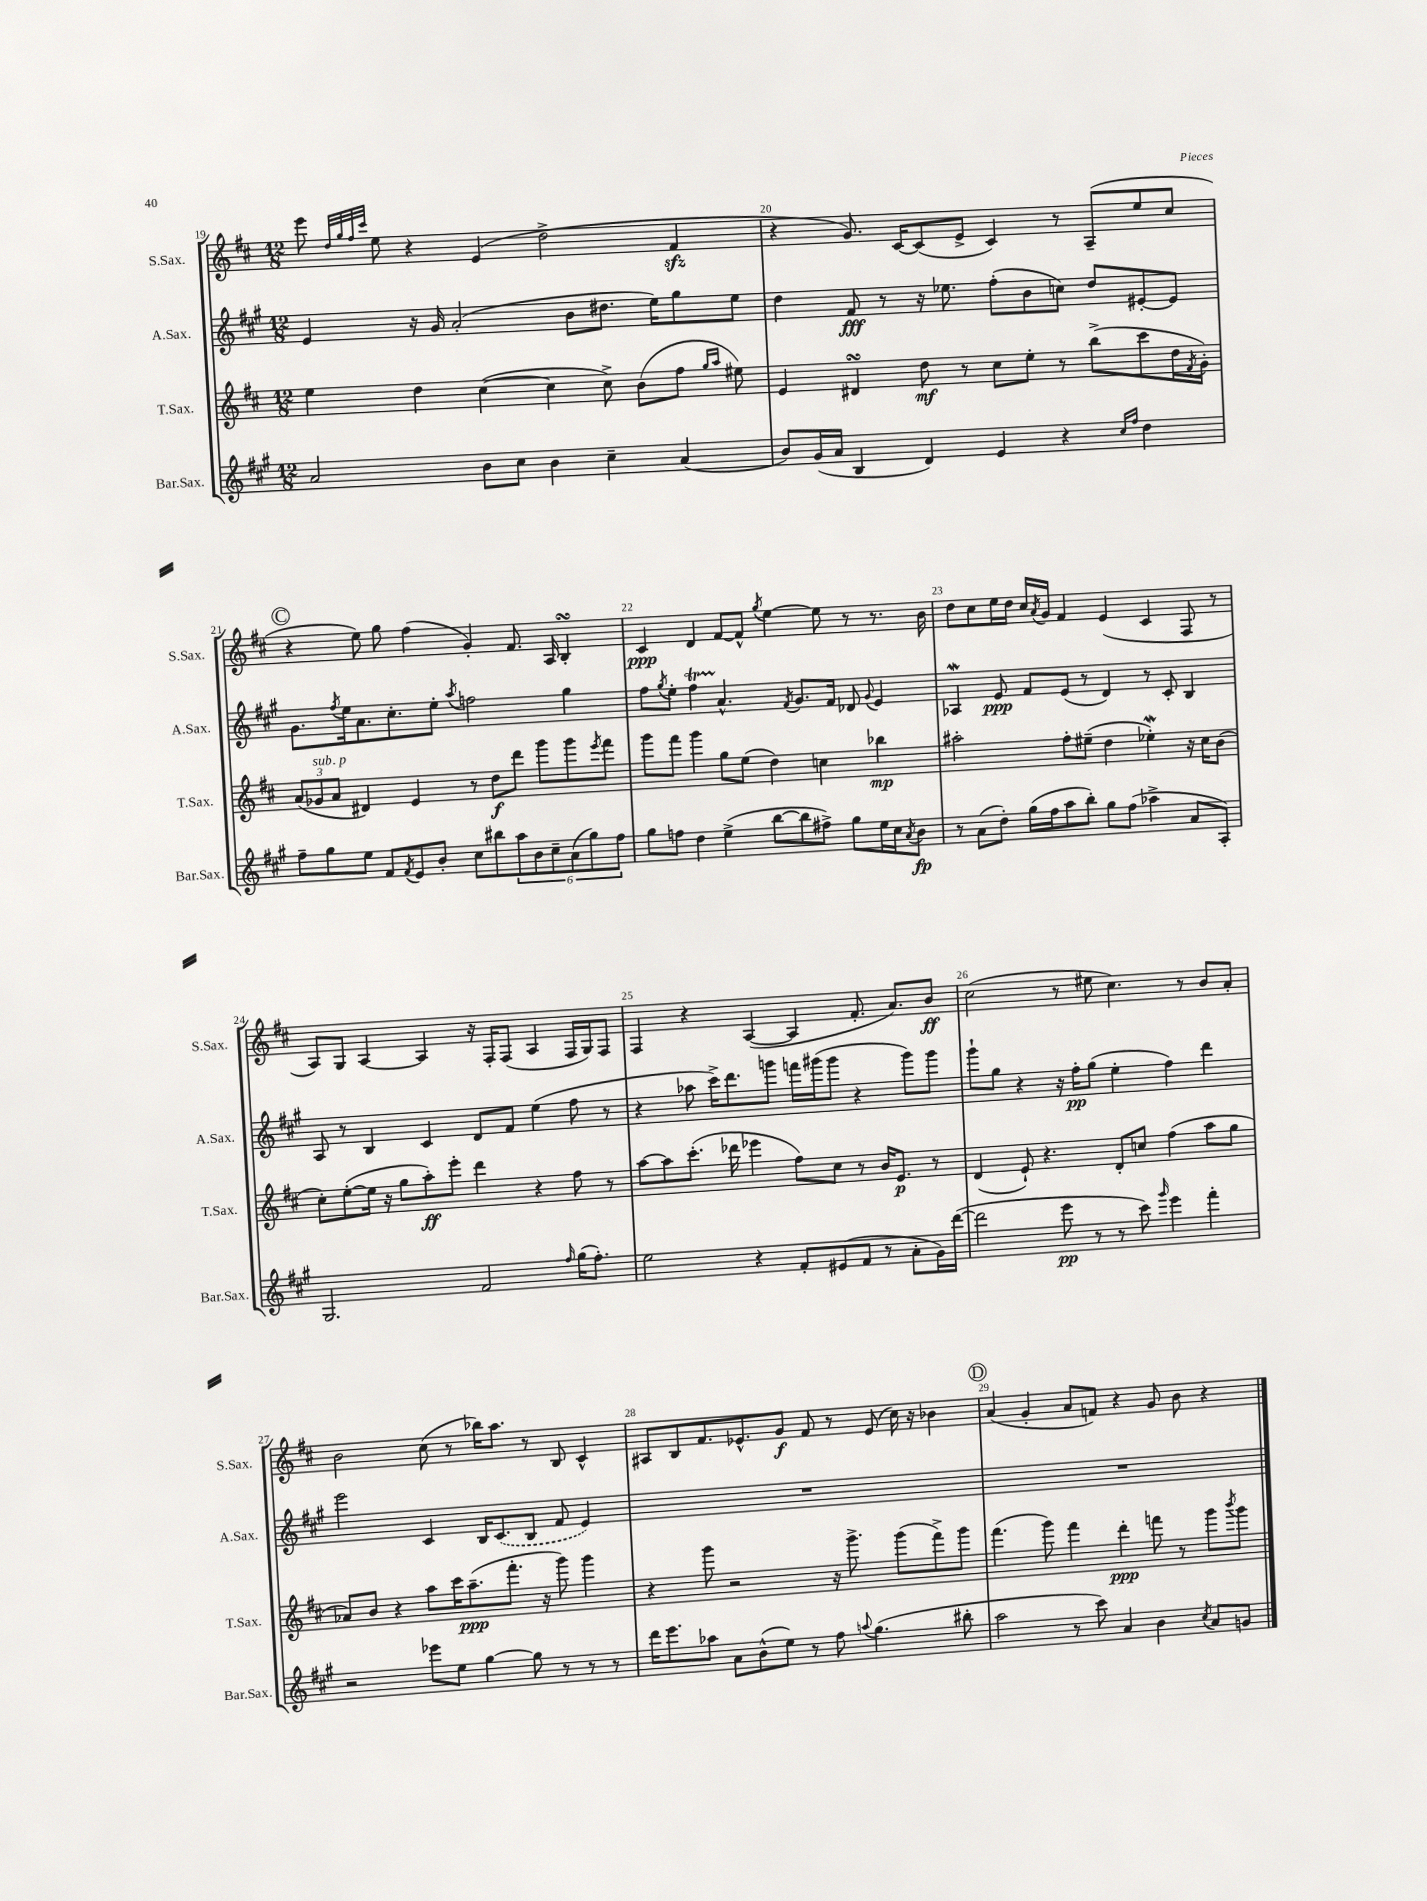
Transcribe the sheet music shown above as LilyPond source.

<<
\new StaffGroup <<
\new Staff = "s0" \with { instrumentName = "S.Sax." shortInstrumentName = "S.Sax." } {
    \clef treble \key d \major \numericTimeSignature \time 12/8
    e'''8 \grace { d''32 g''32 fis''32 cis'''32 } e''8 r4 e'4( d''2-> fis'4\sfz |
    r4 g'8.) cis'16~ cis'8( e'8-> cis'4) r8 a8--( e''8 cis''8 |
    \mark \markup { \circle "C" } r4 e''8) g''8 fis''4( g'4-.) fis'8. a16 b4-.\turn |
    cis'4\ppp d'4 fis'8~ fis'8-^ \acciaccatura { g''8 } e''4~ e''8 r8 r8. b'16 |
    d''8 cis''8 e''16 d''16 cis''16 \acciaccatura { a'8 } g'16 fis'4 e'4( cis'4 fis8 r8 |
    a8) g8 a4~ a4 r16 fis16-. fis8( a4 fis16 g16) fis8 |
    fis4 r4 a4~( a4 fis'8.-. a'8.) b'8\ff |
    cis''2( r8 eis''8 cis''4.) r8 b'8 a'8-. |
    b'2 cis''8( r8 bes''16) a''8. r8 b8 cis'4-^ |
    ais8 b8 fis'8. ees'8.-^ g'8\f fis'8 r8 ees'8( cis''16) r16 bes'4 |
    \mark \markup { \circle "D" } a'4( g'4-. a'8 f'8) r4 g'8 b'8 r4 \bar "|." |
}
\new Staff = "s1" \with { instrumentName = "A.Sax." shortInstrumentName = "A.Sax." } {
    \clef treble \key a \major \numericTimeSignature \time 12/8
    e'4 r16 gis'16 a'2-.( b'8 dis''8. e''16) gis''8 e''8 |
    d''4 fis'8\fff r8 r16 ees''8. fis''8-.( b'8 c''8) d''8 eis'8~-. eis'8 |
    \mark \markup { \circle "C" } gis'8. \acciaccatura { fis''8 } e''16 a'8. cis''8.-. e''8-. \acciaccatura { a''8 } f''2 gis''4 |
    fis''8 \acciaccatura { gis''8 } e''8-. fis''4\startTrillSpan a'4.-^\stopTrillSpan \acciaccatura { fis'8 } gis'8. fis'16 des'8 \appoggiatura { gis'8 } e'4 |
    aes4\mordent e'8\ppp fis'8 e'8( r8 d'4) r8 cis'8-. b4 |
    a8 r8 b4 cis'4 d'8 fis'8 e''4( fis''8 r8 |
    r4 aes''8 cis'''16->) d'''8. g'''8 f'''16 gis'''16( gis'''8 r4 gis'''8) gis'''8 |
    gis'''8-! gis''8 r4 r16 fis''16-.\pp gis''8( e''4-. fis''4) d'''4 |
    e'''2 cis'4 b16 \once \slurDashed cis'8.( b8 fis'8 e'4) |
    R1. |
    \mark \markup { \circle "D" } R1. \bar "|." |
}
\new Staff = "s2" \with { instrumentName = "T.Sax." shortInstrumentName = "T.Sax." } {
    \clef treble \key d \major \numericTimeSignature \time 12/8
    e''4 d''4 cis''4~( cis''4 cis''8->) b'8( fis''8 \grace { g''16 a''16 } eis''8) |
    e'4 dis'4\turn d''8\mf r8 cis''8 e''8-. r8 b''8->( cis'''8 d''16 \acciaccatura { fis'8 } g'16-.) |
    \mark \markup { \circle "C" } \tuplet 3/2 { a'8( ges'8^\markup { \italic "sub. p" } a'8 } dis'4) e'4 r8 d''8\f d'''8 g'''8 g'''8 \acciaccatura { e'''8 } fis'''8 |
    g'''8 fis'''8 g'''4 g''8 e''8( d''4) c''4 bes''4\mp |
    ais''2-. fis''8-. eis''8--( d''4 ees''4-.\mordent) r16 cis''16 b'8( |
    cis''8-.) e''8~-.( e''16 r16 g''8 a''8-.\ff) e'''8-. d'''4 r4 fis''8 r8 |
    a''8~ a''8 cis'''8.-.( des'''16 ees'''4 fis''8) cis''8 r8 b'16 e'8.\p r8 |
    d'4( e'8-!) r4. d'8-. c''8 fis''4( a''8 g''8 |
    aes'8) b'8 r4 a''8 cis'''16 a''8.--\ppp( fis'''8.-. r16 g'''8) g'''4 |
    r4 g'''8 r2 r16 g'''8.-> g'''8( fis'''8->) g'''8 |
    \mark \markup { \circle "D" } fis'''4.( g'''8) fis'''4 d'''4-.\ppp f'''8 r8 g'''8 \acciaccatura { b'''8 } g'''8 \bar "|." |
}
\new Staff = "s3" \with { instrumentName = "Bar.Sax." shortInstrumentName = "Bar.Sax." } {
    \clef treble \key a \major \numericTimeSignature \time 12/8
    a'2 b'8 cis''8 b'4 cis''4-- a'4( |
    b'8) gis'16( a'16 b4 d'4) e'4 r4 \grace { cis''16 fis''16 } d''4 |
    \mark \markup { \circle "C" } fis''8-- gis''8 e''8 fis'8 \acciaccatura { fis'8 } e'8 b'8-. cis''8 bis''8 \tuplet 6/4 { a''8 b'8 cis''8-- a'8( gis''8) fis''8 } |
    gis''8 f''8 d''4 e''4->( b''8~ b''8 fis''8->) gis''8 e''16 cis''16 \acciaccatura { a'8 } b'8\fp |
    r8 a'8( d''8-.) gis''16( fis''16 a''8 b''8-.) gis''8 fis''8( aes''4-> a'8 a8-.) |
    gis2. fis'2 \grace { fis''16 } gis''16( fis''8.-.) |
    e''2 r4 fis'8-. eis'8( fis'8 r8 a'8-. gis'16) d'''16~( |
    d'''2 e'''8\pp r8 r8 cis'''8) \grace { gis'''16 } e'''4 fis'''4-. |
    r2 ees'''8 e''8 gis''4~ gis''8 r8 r8 r8 |
    d'''16 e'''8. aes''8 a'8 b'8-^( e''8) r8 fis''8 \appoggiatura { a''8 } gis''4.( bis''8-. |
    \mark \markup { \circle "D" } a''2 r8 cis'''8) a'4 b'4 \acciaccatura { cis''8 } a'8 g'8 \bar "|." |
}
>>
>>
\layout { \context { \Score currentBarNumber = #19 \override BarNumber.break-visibility = ##(#f #t #t) barNumberVisibility = #all-bar-numbers-visible } }
